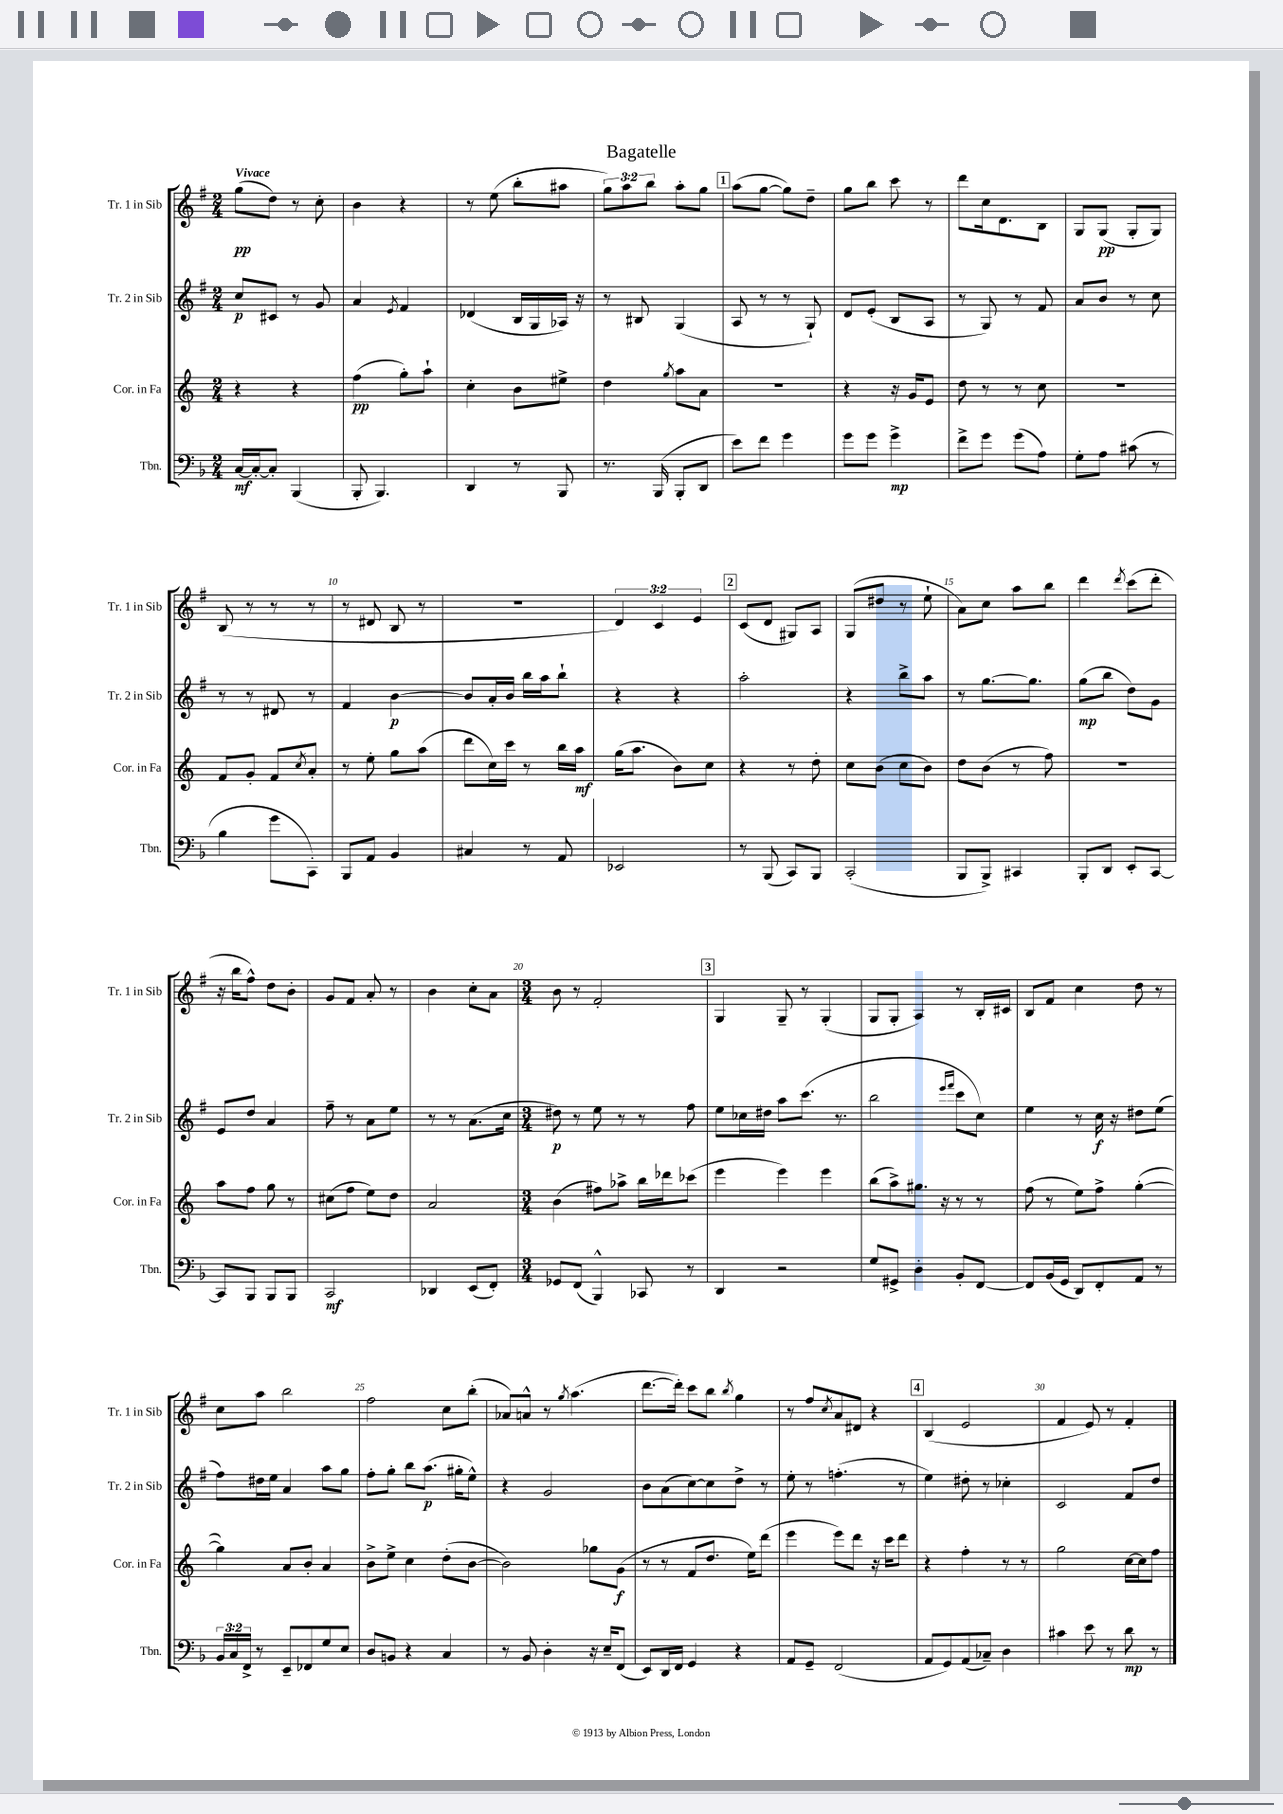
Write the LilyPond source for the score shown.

\header { title = "Bagatelle" }
<<
\new StaffGroup <<
\new Staff = "s0" \with { instrumentName = "Tr. 1 in Sib" shortInstrumentName = "Tr. 1 in Sib" } {
    \clef treble \key g \major \numericTimeSignature \time 2/4 \override Staff.TupletNumber.text = #tuplet-number::calc-fraction-text \tempo "Vivace"
    g''8\pp( d''8) r8 c''8-. |
    b'4 r4 |
    r8 e''8( b''8-. ais''8 |
    \tuplet 3/2 { g''8) a''8 b''8 } a''8-. g''8 |
    \mark \markup { \box "1" } a''8( g''8~ g''8) d''8-- |
    g''8 b''8 c'''8 r8 |
    d'''8 c''16 d'8. b8 |
    g8 g8\pp( g8-. g8) |
    b8( r8 r8 r8 |
    r8 dis'8 b8 r8 |
    R2 |
    \tuplet 3/2 { d'4) c'4 e'4 } |
    \mark \markup { \box "2" } c'8( d'8 gis8) a8 |
    g8( dis''8 r8 e''8-! |
    a'8) c''8 a''8 b''8 |
    d'''4 \acciaccatura { d'''8 } c'''8( d'''8-. |
    r16 b''16 fis''8-^) d''8 b'8-. |
    g'8 fis'8 a'8-. r8 |
    b'4 c''8-. a'8 |
    \numericTimeSignature \time 3/4 b'8 r8 fis'2-. |
    \mark \markup { \box "3" } g4 g8-- r8 g4-.( |
    g8 g8-. a4) r8 b16-. cis'16 |
    b8 fis'8 c''4 d''8 r8 |
    c''8 a''8 b''2 |
    fis''2 c''8 b''8-.( |
    aes'8) a'8-^ r8 \acciaccatura { g''8 } a''4.( |
    d'''8.~ d'''16-.) c'''8 b''8 \acciaccatura { b''8 } g''4 |
    r8 fis''8 \acciaccatura { c''8 } a'8 dis'8 r4 |
    \mark \markup { \box "4" } b4( e'2 |
    fis'4 e'8) r8 fis'4-. \bar "|." |
}
\new Staff = "s1" \with { instrumentName = "Tr. 2 in Sib" shortInstrumentName = "Tr. 2 in Sib" } {
    \clef treble \key g \major \numericTimeSignature \time 2/4
    c''8\p cis'8 r8 g'8 |
    a'4 \acciaccatura { e'8 } fis'4 |
    des'4( b16 g16 aes16) r16 |
    r8 bis8 g4( |
    \mark \markup { \box "1" } a8 r8 r8 g8-!) |
    d'8 e'8-.( b8 a8 |
    r8 g8) r8 fis'8 |
    a'8 b'8 r8 c''8 |
    r8 r8 dis'8 r8 |
    fis'4 b'4~\p |
    b'8 a'16-. b'16 b''16 a''16 b''8-! |
    r4 r4 |
    \mark \markup { \box "2" } a''2-. |
    r4 b''8-> a''8 |
    r8 g''8.~ g''8. |
    g''8\mp( b''8 d''8) g'8 |
    e'8 d''8 a'4 |
    fis''8-- r8 a'8 e''8 |
    r8 r8 a'8.( c''16 |
    \numericTimeSignature \time 3/4 dis''8\p) r8 e''8 r8 r8 fis''8 |
    \mark \markup { \box "3" } e''8 ces''16 dis''16 a''8 c'''8.( r8. |
    b''2 \grace { e'''16 fis'''16 } c'''8 c''8) |
    e''4 r8 c''16\f r16 dis''8 e''8( |
    fis''8) dis''16 e''16 a'4 a''8 g''8 |
    fis''8-. g''8-. b''8 a''8.\p( gis''16-. e''8-^) |
    r4 g'2 |
    b'8 a'8( c''8~) c''8 d''8-> r8 |
    e''8-. r8 f''4.-.( r8 |
    \mark \markup { \box "4" } e''4) dis''8-. r8 ces''4-. |
    c'2 fis'8 d''8 \bar "|." |
}
\new Staff = "s2" \with { instrumentName = "Cor. in Fa" shortInstrumentName = "Cor. in Fa" } {
    \clef treble \key c \major \numericTimeSignature \time 2/4
    r4 r4 |
    f''4\pp( g''8-.) a''8-! |
    c''4-. b'8 eis''8-> |
    d''4 \acciaccatura { g''8 } a''8 a'8 |
    \mark \markup { \box "1" } r2 |
    r4 r16 g'16 e'8 |
    d''8 r8 r8 c''8 |
    r2 |
    f'8 g'8-. f'8 \acciaccatura { c''8 } a'8-. |
    r8 e''8-. g''8 a''8( |
    d'''8 c''16) c'''16 r8 b''16 a''16\mf |
    g''16( a''8. b'8) c''8 |
    \mark \markup { \box "2" } r4 r8 d''8-. |
    c''8 b'8( c''8 b'8) |
    d''8 b'8( r8 f''8) |
    r2 |
    a''8 f''8 g''8 r8 |
    cis''8( f''8 e''8) d''8 |
    a'2 |
    \numericTimeSignature \time 3/4 b'4( fis''8) aes''8-> b''16 des'''16 ces'''8( |
    \mark \markup { \box "3" } e'''4 e'''4) e'''4 |
    b''8( a''8->) gis''8. r16 r8 r8 |
    f''8( r8 e''8) f''8-> g''4~-.( |
    g''4) a'8 b'8-. a'4 |
    b'8-> e''8-> c''4 d''8-.( b'8~ |
    b'2) ges''8 g'8\f( |
    r8 r8 f'8 d''8. e''16) d'''8( |
    e'''4 e'''8) d'''8 r16 c'''16 d'''8 |
    \mark \markup { \box "4" } r4 f''4-. r8 r8 |
    g''2 c''16~ c''16 f''8 \bar "|." |
}
\new Staff = "s3" \with { instrumentName = "Tbn." shortInstrumentName = "Tbn." } {
    \clef bass \key f \major \numericTimeSignature \time 2/4 \override Staff.TupletNumber.text = #tuplet-number::calc-fraction-text
    c16~\mf c16~-. c8-. bes,,4( |
    bes,,8-. bes,,4.) |
    d,4 r8 bes,,8 |
    r8. bes,,16( bes,,8-. d,8 |
    \mark \markup { \box "1" } e'8) f'8 g'4 |
    g'8 g'8 g'4->\mp |
    f'8-> g'8 g'8( a8) |
    g8-. a8 cis'8( r8 |
    bes4 g'8 c,8-.) |
    bes,,8 a,8 bes,4 |
    cis4 r8 a,8 |
    ees,2 |
    \mark \markup { \box "2" } r8 bes,,8( c,8) bes,,8 |
    c,2-.( |
    bes,,8 bes,,8->) cis,4 |
    bes,,8-. d,8 e,8-. c,8~ |
    c,8 bes,,8 bes,,8 bes,,8 |
    c,2\mf |
    des,4 e,8( f,8-.) |
    \numericTimeSignature \time 3/4 ges,8 f,8( bes,,4-^) ces,8 r8 |
    \mark \markup { \box "3" } d,4 r2 |
    g8 gis,8-> d4-. bes,8-. f,8~ |
    f,8 bes,16( g,16 d,8) f,8-. a,8 r8 |
    \tuplet 3/2 { bes,16 c16 f,16-> } r8 e,8-- fes,8 g8 e8 |
    d8 b,8 r4 c4 |
    r8 bes,8 d4-. r16 e16-- f,8( |
    e,8) d,16 f,16 g,4 r4 |
    a,8 g,8-- f,2( |
    \mark \markup { \box "4" } a,8 g,8) a,8( ces8--) d4 |
    cis'4 e'8 r8 d'8\mp r8 \bar "|." |
}
>>
>>
\layout { \context { \Score \override BarNumber.break-visibility = ##(#f #t #t) barNumberVisibility = #(every-nth-bar-number-visible 5) } }
